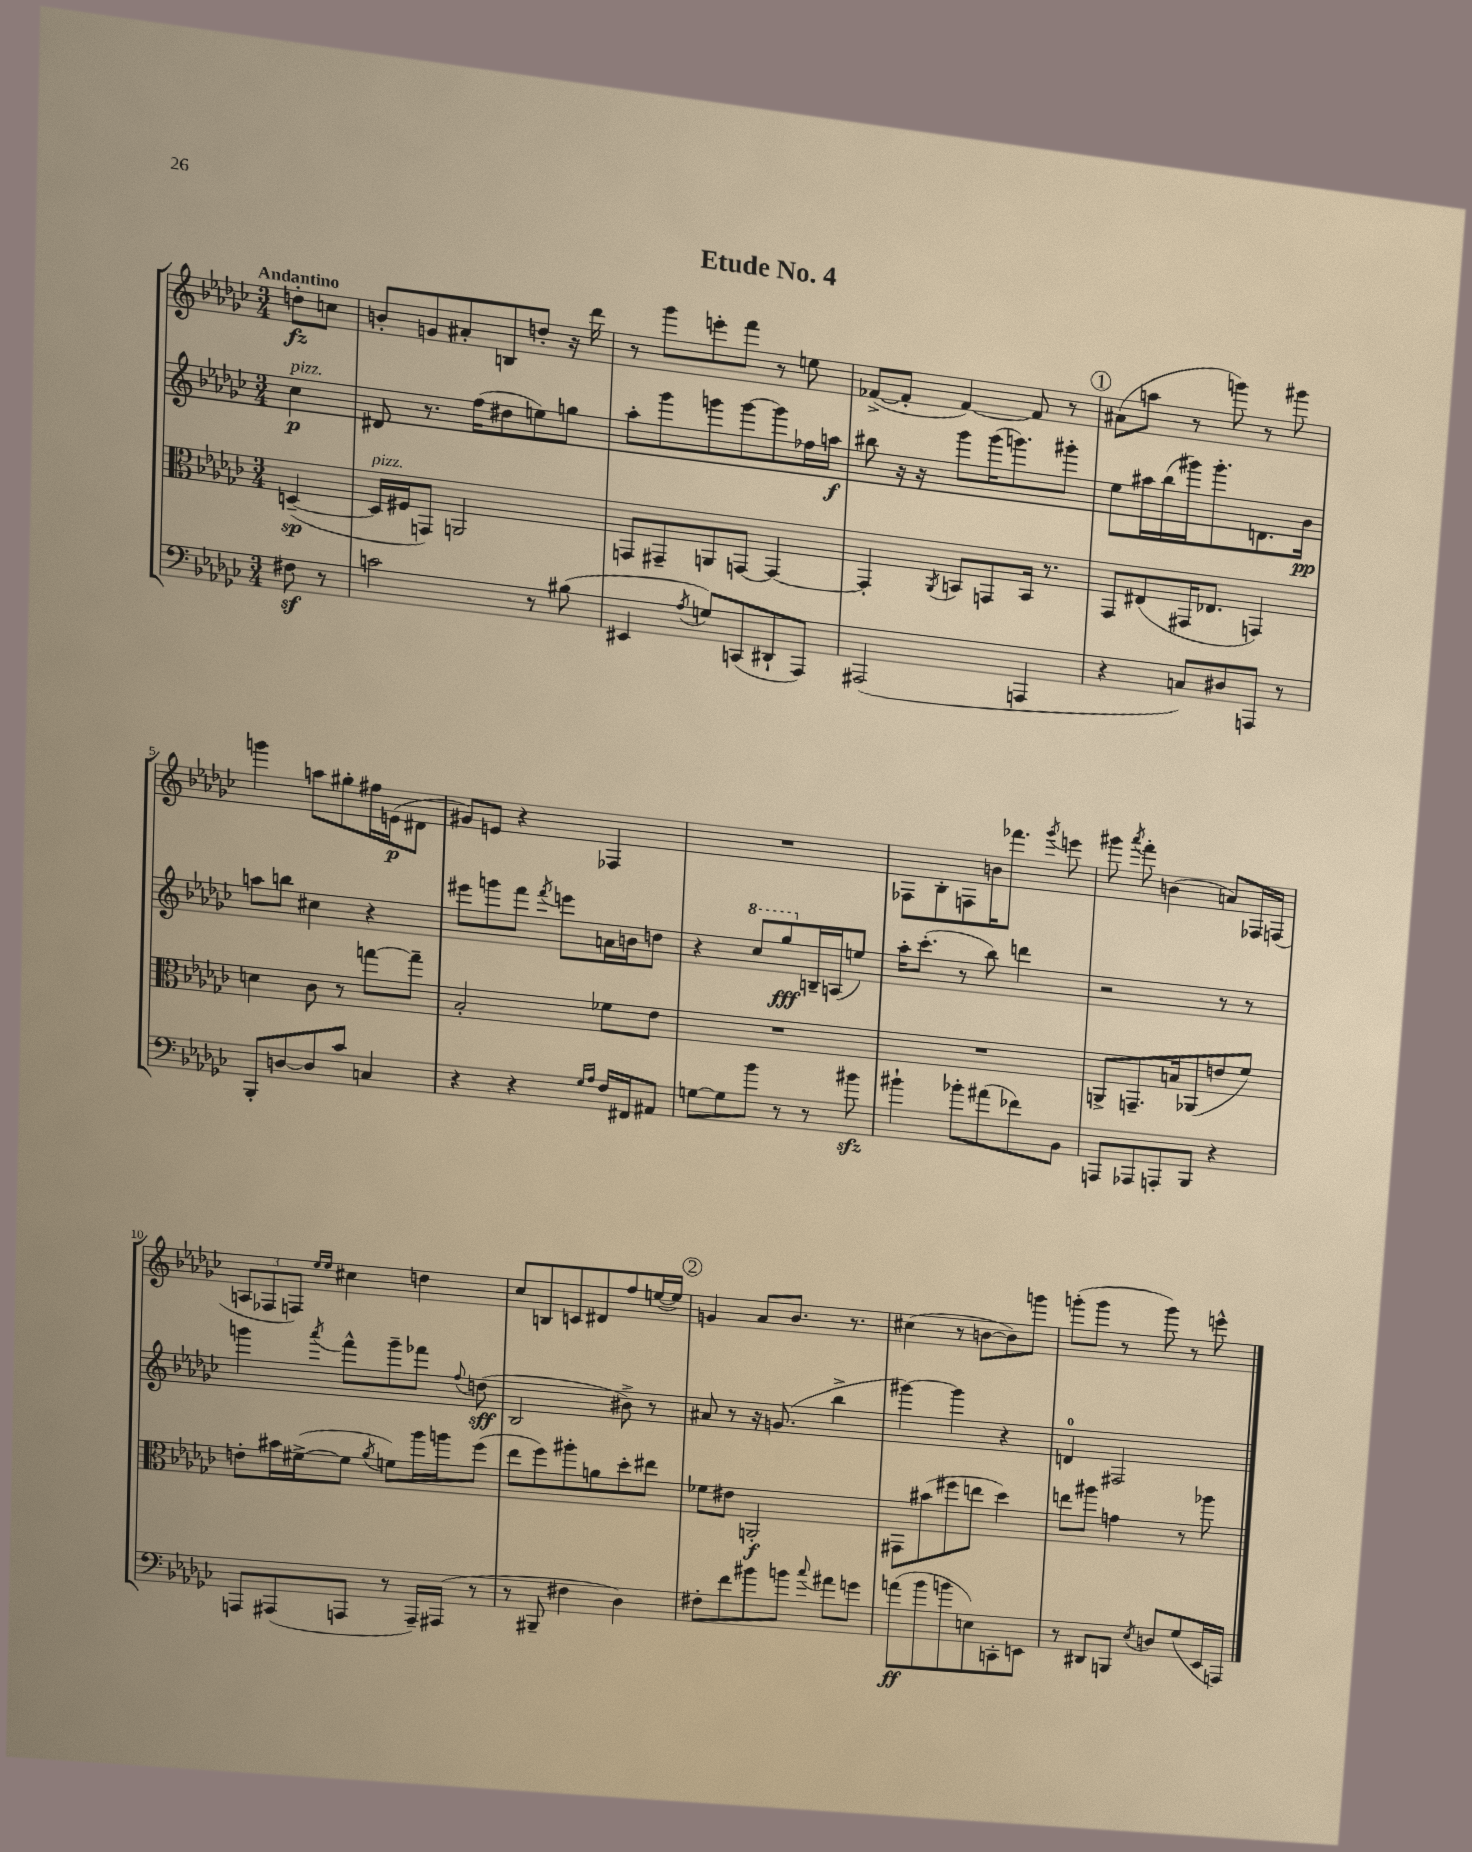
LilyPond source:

\header { title = "Etude No. 4" }
<<
\new StaffGroup <<
\new Staff = "s0" {
    \clef treble \key ges \major \numericTimeSignature \time 3/4 \partial 4 \tempo "Andantino"
    \autoBeamOff d''8[-.\fz c''8] |
    b'8[-. g'8 ais'8-. b8 d''8]-. r16 des'''16 |
    r8 ges'''8[ e'''8-. f'''8] r8 e''8 |
    fes'8[~->( fes'8]-. fes'4~) fes'8 r8 |
    \mark \markup { \circle "1" } ais'8[( a''8] r8 g'''8) r8 gis'''8 |
    g'''4 a''8[ gis''8-. fis''16 e'16\p( dis'8] |
    gis'8[) e'8] r4 fes4 |
    R2. |
    fes8[ bes8-. f8 b'16 fes'''8.] \acciaccatura { ges'''8 } e'''8 |
    gis'''8 \acciaccatura { aes'''8 } f'''8-. b'4( a'8[) fes16 f16]( |
    \tuplet 3/2 { a8[ fes8 f8]) } \grace { ees''16[ ees''16] } cis''4 d''4 |
    ces''8[ b8 c'8 dis'8 f''8 e''16~( e''16]) |
    \mark \markup { \circle "2" } g'4 aes'8[ bes'8.] r8. |
    cis''4( r8 b'8[~ b'8) g'''8] |
    g'''8[-.( g'''8] r8 g'''8) r8 e'''8-^ \bar "|." |
}
\new Staff = "s1" {
    \clef treble \key ges \major \numericTimeSignature \time 3/4 \partial 4
    \autoBeamOff ces''4\p^\markup { \italic "pizz." } |
    dis'8 r8. f''16[( dis''8 e''8) g''8] |
    aes''8[-. ges'''8 g'''8 g'''8~ g'''8 fes''16 a''16]\f |
    bis''8 r16 r16 ges'''8[ ges'''16( g'''8.) gis'''8]-. |
    \mark \markup { \circle "1" } ees''8[ ais''16 bes''16( gis'''16) gis'''8.-. d'8. bes'16]\pp |
    a''8[ b''8] cis''4 r4 |
    eis'''8[ g'''8 f'''8] \acciaccatura { f'''8 } e'''8[ a'16 b'16 d''8] |
    r4 \ottava #1 ces'''8[ ges'''8\fff \ottava #0 b16-- a16( e''8]) |
    aes''16[-. ces'''8.]-.( r8 bes''8) d'''4 |
    r2 r8 r8 |
    g'''4 \acciaccatura { aes'''8 } f'''8[-^ g'''8-- fes'''8] \appoggiatura { f''8 } d''8\sff( |
    bes2 bis'8->) r8 |
    \mark \markup { \circle "2" } ais'8 r8 r16 g'8.( bes''4-> |
    gis'''4~) gis'''4 r4 |
    d'4-0 fis2 \bar "|." |
}
\new Staff = "s2" {
    \clef alto \key ges \major \numericTimeSignature \time 3/4 \partial 4
    \autoBeamOff d4~--\sp( |
    d16[^\markup { \italic "pizz." } fis16 g,8]) a,2 |
    g,8[ gis,8-- a,8 g,8]~ g,4~ |
    g,4-. \acciaccatura { aes,8 } b,8[ g,8 b,16] r8. |
    \mark \markup { \circle "1" } ges,8[ eis8( gis,16 ees8.] g,4) |
    d'4 ces'8 r8 g''8[~ g''8]-- |
    bes2-. fes'8[ ees'8] |
    R2. |
    R2. |
    a,8[-> g,8.-- b16 aes,8( e'8 f'8]) |
    e'8[-. bis'16 fis'16~->( fis'8] \acciaccatura { aes'8 } f'8[) aes''16 a''16 f''8]( |
    ees''8[ f''8) ais''8-. a'8 des''8-. eis''8] |
    \mark \markup { \circle "2" } fes'8[ eis'8] a,2-.\f |
    gis,8[ bis'8( fis''8 e''8] des''4) |
    e''8[ ais''8] g'4 r8 aes''8 \bar "|." |
}
\new Staff = "s3" {
    \clef bass \key ges \major \numericTimeSignature \time 3/4 \partial 4
    \autoBeamOff fis8\sf r8 |
    c'2 r8 bis8( |
    eis,4 \acciaccatura { aes8 } g8[) c,8( dis,8-! aes,,8]) |
    ais,,2( a,,4 |
    \mark \markup { \circle "1" } r4 c8[) dis8 a,,8] r8 |
    bes,,8[-. d8~ d8 ces'8] c4 |
    r4 r4 \grace { ges16[ aes16] } f16[ fis,16 ais,8] |
    g8[~ g8 bes'8] r8 r8 bis'8\sfz |
    bis'4-! bes'8[-. ais'8( fes'8) bes,8] |
    a,,8[ aes,,8 a,,8-. bes,,8] r4 |
    a,,8[ ais,,8( a,,8] r8 a,,16[--) ais,,16]( r8 |
    r8 bis,,8-- fis4 des4) |
    \mark \markup { \circle "2" } fis8[-. f'8 bis'8 b'8] \appoggiatura { ces''8 } ais'8[ g'8] |
    a'8[\ff( bes'8 b'8 e8) c,8-. e,8] |
    r8 dis,8[ b,,8] \acciaccatura { ees8 } d8[ ges8( ees,16 a,,16]) \bar "|." |
}
>>
>>
